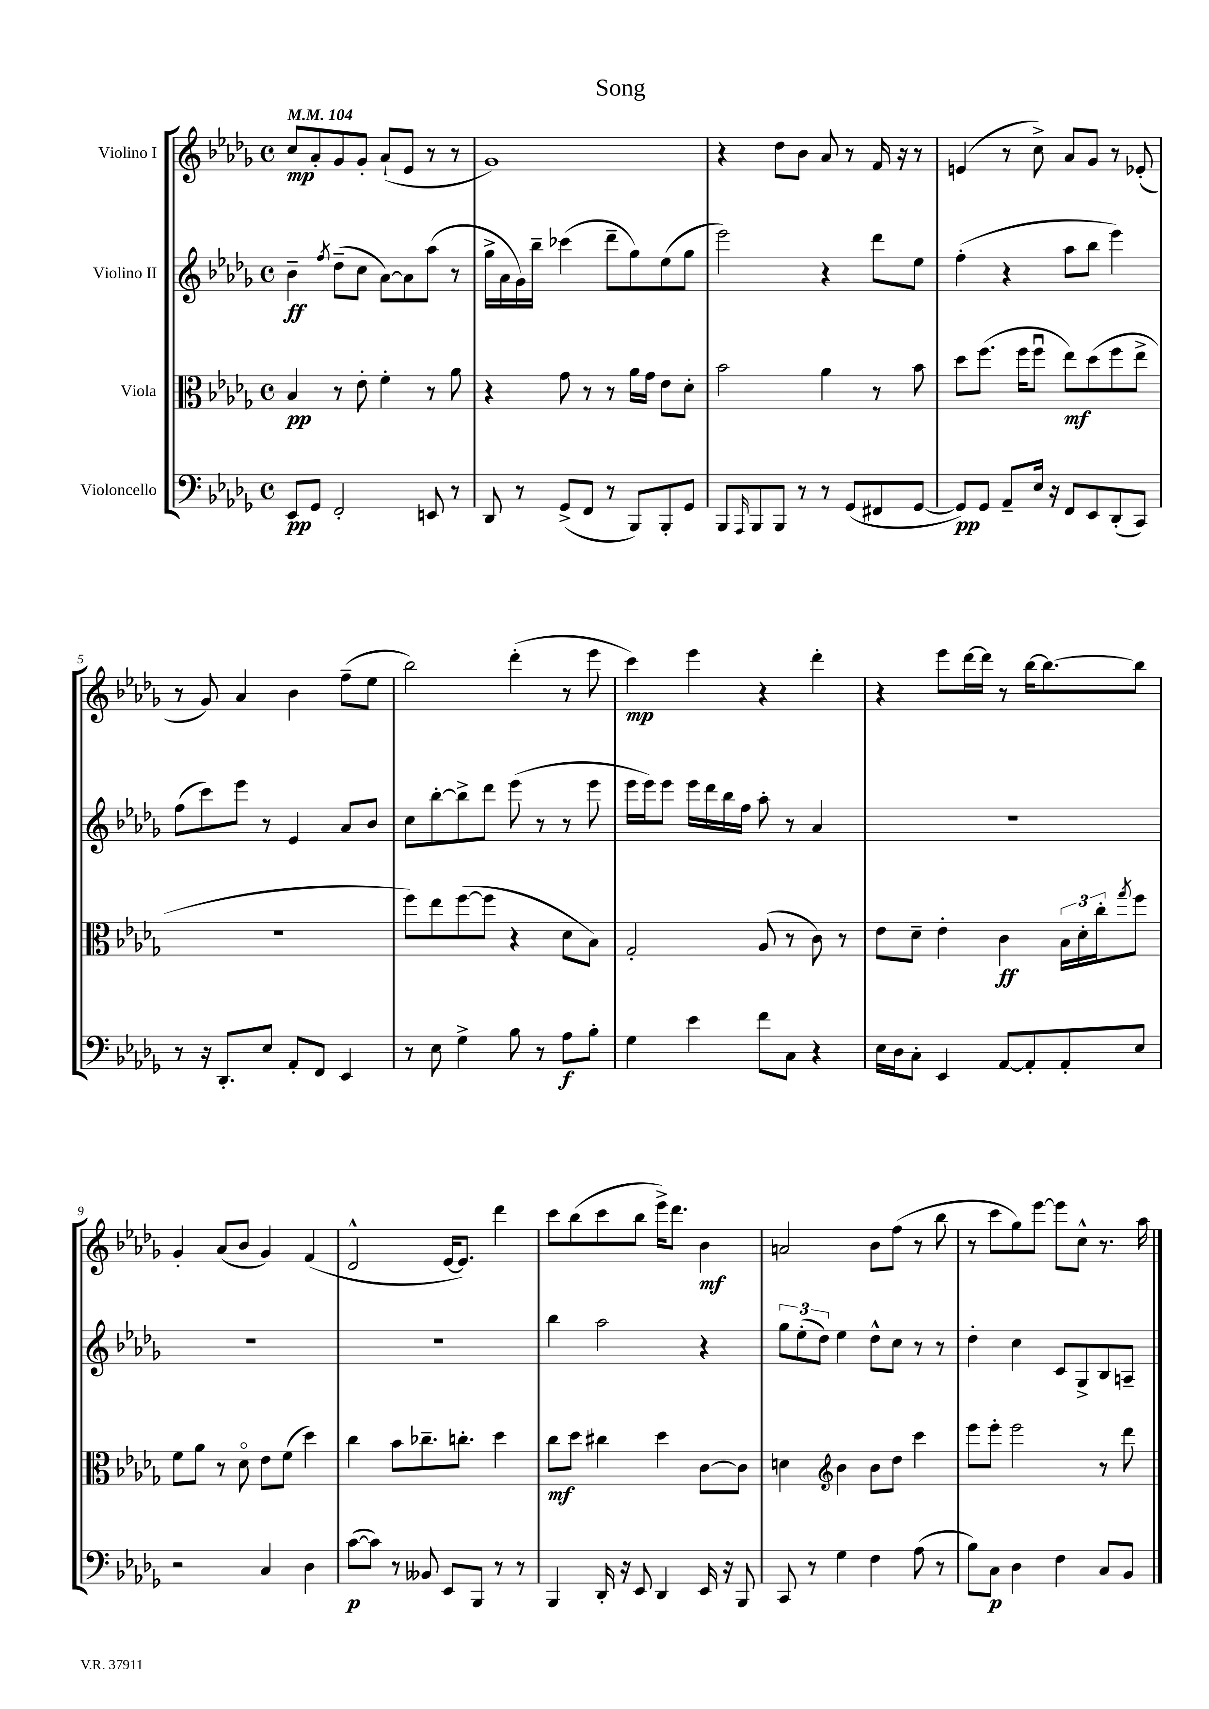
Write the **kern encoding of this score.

**kern	**kern	**kern	**kern
*staff4	*staff3	*staff2	*staff1
*clefF4	*clefC3	*clefG2	*clefG2
*k[b-e-a-d-g-]	*k[b-e-a-d-g-]	*k[b-e-a-d-g-]	*k[b-e-a-d-g-]
*M4/4	*M4/4	*M4/4	*M4/4
*met(c)	*met(c)	*met(c)	*met(c)
*MM104	*MM104	*MM104	*MM104
8EE-	4B-	4b-~	8cc
8GG-	.	.	8a-'
.	.	8qff	.
2FF'	8r	(8dd-~	8g-
.	8e-'	8cc	8g-'
.	4f'	[8a-)	(8a-`
.	.	8a-]	8e-
8EE	8r	(8aa-	8r
8r	8a-	8r	8r
=	=	=	=
8DD-	4r	16gg-^	1g-)
.	.	16a-	.
8r	.	16g-)	.
.	.	16bb-~	.
(8GG-^	8g-	(4ccc-	.
8FF	8r	.	.
8r	8r	8ddd-~	.
8BBB-)	16a-	8gg-)	.
.	16g-	.	.
8BBB-'	8e-	(8ee-	.
8GG-	8d-'	8gg-	.
=	=	=	=
8BBB-	2b-	2eee-)	4r
16qqAAA-	.	.	.
8BBB-	.	.	.
8BBB-	.	.	8dd-
8r	.	.	8b-
8r	4a-	4r	8a-
(8GG-	.	.	8r
8FF#	8r	8ddd-	16f
.	.	.	16r
[8GG-	8b-	8ee-	8r
=	=	=	=
8GG-])	8dd-	(4ff'	(4e
8GG-	(8.ff	.	.
8AA-~	.	4r	8r
.	16ff	.	.
16E-	8ffu	.	8cc^)
16r	.	.	.
8FF	8ee-)	8aa-	8a-
8EE-	(8dd-	8bb-	8g-
(8DD-'	8ff	4eee-)	8r
8CC)	8ee-^	.	(8e-'
=	=	=	=
8r	1r	(8ff	8r
16r	.	8ccc)	8g-)
8.DD-'	.	.	.
.	.	8eee-	4a-
8E-	.	8r	.
8AA-'	.	4e-	4b-
8FF	.	.	.
4EE-	.	8a-	(8ff~
.	.	8b-	8ee-
=	=	=	=
8r	8ff)	8cc	2bb-)
8E-	8ee-	[8bb-'	.
4G-^	([8ff	8bb-^]	.
.	8ff]	8ddd-	.
8B-	4r	(8eee-	(4ddd-'
8r	.	8r	.
8A-	8d-	8r	8r
8B-'	8B-)	8eee-	8eee-
=	=	=	=
4G-	2G-'	16eee-	4ccc)
.	.	16eee-)	.
.	.	8eee-	.
4e-	.	16eee-	4eee-
.	.	16ddd-	.
.	.	16bb-	.
.	.	16ff	.
8f	(8A-	8aa-'	4r
8C	8r	8r	.
4r	8c)	4a-	4ddd-'
.	8r	.	.
=	=	=	=
16E-	8e-	1r	4r
16D-	.	.	.
8C'	8d-~	.	.
4EE-	4e-'	.	8eee-
.	.	.	[16ddd-
.	.	.	16ddd-]
[8AA-	4c	.	8r
8AA-']	.	.	[16bb-
.	.	.	8.bb-_
8AA-'	24B-	.	.
.	24d-'	.	.
.	24cc'	.	.
.	8qgg-	.	.
8E-	8ff	.	8bb-]
=	=	=	=
2r	8f	1r	4g-'
.	8a-	.	.
.	8r	.	(8a-
.	8d-o	.	8b-
4C	8e-	.	4g-)
.	(8f	.	.
4D-	4dd-)	.	(4f
=	=	=	=
([8c	4cc	1r	2d-^^
8c])	.	.	.
8r	8b-	.	.
8BB--	8.cc-~	.	.
8EE-	.	.	[16e-
.	8.cc'	.	8.e-])
8BBB-	.	.	.
8r	4dd-	.	4ddd-
8r	.	.	.
=	=	=	=
4BBB-	8cc	4bb-	8ccc
.	8dd-	.	(8bb-
16DD-'	4cc#	2aa-	8ccc
16r	.	.	.
8EE-	.	.	8bb-
4DD-	4dd-	.	16eee-^)
.	.	.	8.ddd-
16EE-	[8c	4r	4b-
16r	.	.	.
8BBB-	8c]	.	.
=	=	=	=
8CC	4d	12gg-	2a
.	.	(12ee-'	.
8r	.	.	.
.	.	12dd-)	.
*	*clefG2	*	*
4G-	4b-	4ee-	.
4F	8b-	8dd-^^	8b-
.	8dd-	8cc	(8ff
(8A-	4ccc	8r	8r
8r	.	8r	8bb-
=	=	=	=
8B-)	8eee-	4dd-'	8r
8C	8eee-'	.	8ccc
4D-	2eee-	4cc	8gg-)
.	.	.	[8eee-
4F	.	8c	8eee-]
.	.	8G-^	8cc^^
8C	8r	8B-	8.r
8BB-	8ddd-	8A~	.
.	.	.	16aa-
==	==	==	==
*-	*-	*-	*-
